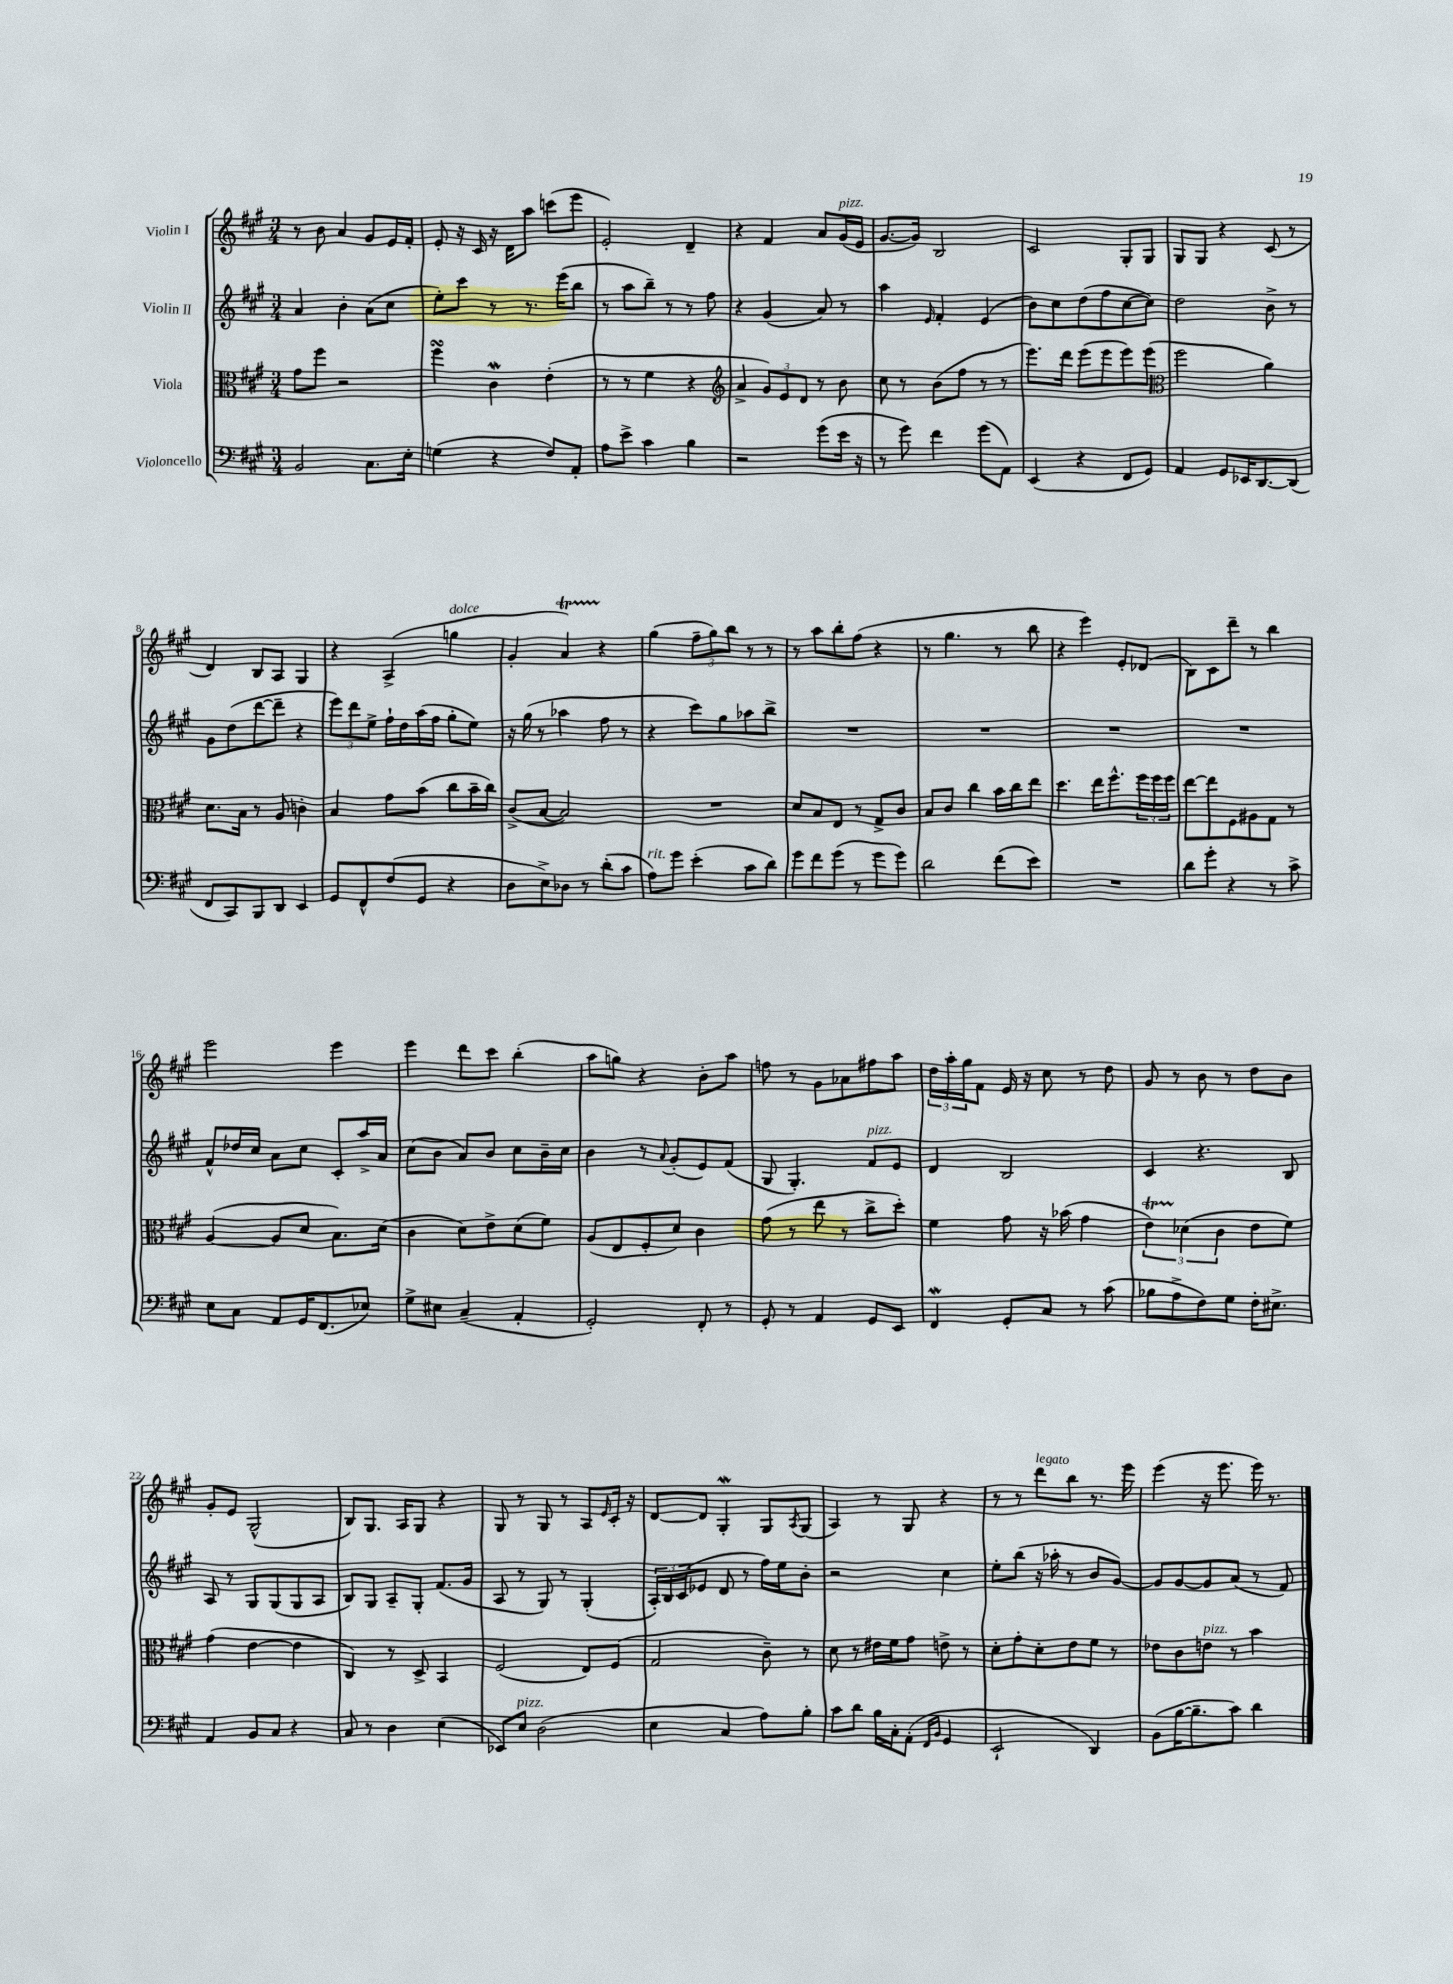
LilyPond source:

<<
\new StaffGroup <<
\new Staff = "s0" \with { instrumentName = "Violin I" } {
    \clef treble \key a \major \numericTimeSignature \time 3/4
    r8 b'8 a'4 gis'8 e'16 fis'16-. |
    e'8-. r16 cis'16 r16 d'16 a''8 c'''8( e'''8 |
    e'2-.) d'4-- |
    r4 fis'4 a'8 gis'16^\markup { \italic "pizz." }( e'16 |
    gis'8.~ gis'16) b2 |
    cis'2 gis8-. gis8 |
    gis8 gis8 r4 cis'8( r8 |
    d'4) b8 a8 gis4 |
    r4 a4->( g''4^\markup { \italic "dolce" } |
    gis'4-. a'4\startTrillSpan) r4\stopTrillSpan |
    gis''4( \tuplet 3/2 { fis''8-- gis''8) b''8 } r8 r8 |
    r8 a''8 b''8-. fis''8( r4 |
    r8 gis''4. r8 b''8 |
    r4 e'''4) e'8-. des'8( |
    b8) cis'8 d'''8-- r8 b''4 |
    e'''2 e'''4 |
    e'''4 d'''8 cis'''8 b''4-.( |
    a''8 g''8) r4 b'8-. a''8 |
    f''8 r8 gis'8 aes'8 fis''8 a''8 |
    \tuplet 3/2 { d''16 a''16-. gis''16 } fis'8 e'16 r16 cis''8 r8 d''8 |
    gis'8 r8 b'8 r8 d''8 b'8 |
    gis'8-. e'8 gis2-^( |
    b8) gis8. a16 gis8 r4 |
    gis8 r8 gis8 r8 a8 \grace { e'16 } cis'16-. r16 |
    d'8~ d'8 gis4-.\mordent gis8 \acciaccatura { a8 } gis8( |
    a4) r8 gis8 r4 |
    r8 r8 d'''8^\markup { \italic "legato" } b''8 r8. e'''16 |
    e'''4( r16 e'''8. e'''16) r8. \bar "|." |
}
\new Staff = "s1" \with { instrumentName = "Violin II" } {
    \clef treble \key a \major \numericTimeSignature \time 3/4
    a'4 b'4-. a'8( cis''8 |
    e''8-.) cis'''8 r8 r8. e'''16( b''8 |
    r8 a''8 b''8--) r8 r8 fis''8 |
    r4 gis'4( a'8) r8 |
    a''4 \grace { e'16 } fis'4-. e'4( |
    b'8) cis''8 d''8( fis''8 cis''8~ cis''8) |
    d''2 b'8-> r8 |
    gis'8 d''8( d'''8~ d'''8-- r4 |
    \tuplet 3/2 { e'''8) d'''8 e''8-> } fis''16-! d''16 a''16( fis''16 gis''8-. e''8) |
    r16 gis''16( r8 aes''4 fis''8 r8 |
    r4 cis'''8) gis''8 aes''8 b''8-> |
    R2. |
    R2. |
    R2. |
    R2. |
    fis'8-^ des''16 cis''16 a'8 cis''8 cis'8-. a''16-> a'16 |
    cis''8( b'8 a'8) b'8 cis''8 b'16-- cis''16 |
    b'4 r8 \appoggiatura { a'8 } gis'8-.( e'8) fis'8( |
    gis8 gis4.-.) fis'8^\markup { \italic "pizz." } e'8 |
    d'4 b2 |
    cis'4 r4. b8 |
    a8 r8 gis8 gis8( gis8 a8 |
    b8) gis8 a8-- gis8-. fis'8.( gis'16 |
    a8 r8 gis8) r8 gis4-.( |
    \tuplet 3/2 { a16-.) b16 cis'16( } ees'8 d'8 r8 fis''16) e''16 b'8-. |
    r2 cis''4 |
    e''8-. b''8( r16 aes''16-. r8 b'8 gis'8~) |
    gis'8 gis'8~ gis'8 a'8( r8 fis'8) \bar "|." |
}
\new Staff = "s2" \with { instrumentName = "Viola" } {
    \clef alto \key a \major \numericTimeSignature \time 3/4
    gis'8 fis''8 r2 |
    fis''4\turn cis'4\mordent e'4-.( |
    r8 r8 fis'4 r4 |
    \clef treble a'4-> \tuplet 3/2 { gis'8) e'8 d'8 } r8 b'8 |
    cis''8 r8 b'8( fis''8 r8 r8 |
    e'''8.) d'''16 e'''8( e'''8 e'''8) e'''8( |
    \clef alto fis''2 a'4) |
    d'8. b16 r8 a8 c'4-. |
    b4 gis'8 b'8( cis''8 b'16-- cis''16) |
    cis'8->( b8~ b2) |
    R2. |
    d'8 b8 e8 r8 gis8-> cis'8 |
    b8 cis'8 cis''4 b'16 cis''16 e''8 |
    d''4. e''16 fis''8.-^ \tuplet 3/2 { fis''16 fis''16 fis''16 } |
    e''8~ e''8 fis8 ais8 gis8 r8 |
    a4~( a8 d'8 b8.) d'16( |
    cis'4 d'8) e'8-> d'8( fis'8) |
    a8( e8 fis8-. d'8) cis'4 |
    gis'8( r8 e''8 r8 cis''8-> d''8-.) |
    fis'4 gis'8 r16 bes'16( gis'4 |
    \tuplet 3/2 { e'4\startTrillSpan) des'4\stopTrillSpan( cis'4 } e'8 fis'8) |
    gis'4( e'4~ e'4 |
    cis4) r8 d8-> b,4 |
    fis2( e8) fis8( |
    gis2 cis'8--) r8 |
    d'8 r8 eis'16 fis'16 gis'8 e'8-> r8 |
    d'8-. gis'8-. d'8-. e'8 fis'8 r8 |
    ees'8 cis'8 e'8^\markup { \italic "pizz." } r8 b'4 \bar "|." |
}
\new Staff = "s3" \with { instrumentName = "Violoncello" } {
    \clef bass \key a \major \numericTimeSignature \time 3/4
    b,2 cis8. e16-. |
    g4( r4 fis8) a,8-. |
    a8 e'8-> cis'4 b4 |
    r2 gis'8( e'16 r16 |
    r8 gis'8) fis'4 gis'8( a,8) |
    e,4( r4 fis,8 gis,8) |
    a,4 gis,8 ees,16 d,8.~ d,8( |
    fis,8 cis,8) b,,8 d,8 e,4 |
    gis,8 fis,8-^ fis8( gis,8 r4 |
    d8 e8->) des8 r8 d'8-.( cis'8 |
    a8^\markup { \italic "rit." }) gis'8 e'4-.( cis'8 d'8) |
    gis'8 fis'8 gis'8( r8 gis'8 gis'8) |
    d'2 fis'8( e'8) |
    R2. |
    d'8 gis'8-. r4 r8 cis'8-> |
    e8 cis8 a,8 gis,16 fis,8.( ees8) |
    gis8-> eis8 cis4--( a,4-. |
    gis,2-.) fis,8-. r8 |
    gis,8-. r8 a,4 gis,8 e,8 |
    fis,4\mordent gis,8-. cis8 r8 cis'8( |
    bes8 a8-> fis8) gis8 fis16-. eis8.-> |
    a,4 b,8 cis8 r4 |
    cis8 r8 d4 e4( |
    ees,8) e8^\markup { \italic "pizz." } d2( |
    e4 cis4 a8) b8-. |
    cis'8 d'8 b16 cis16-. a,8-.( \grace { fis,16 b,16 } gis,4 |
    e,2-! d,4) |
    b,8( b16~ b8.-- cis'8) d'4 \bar "|." |
}
>>
>>
